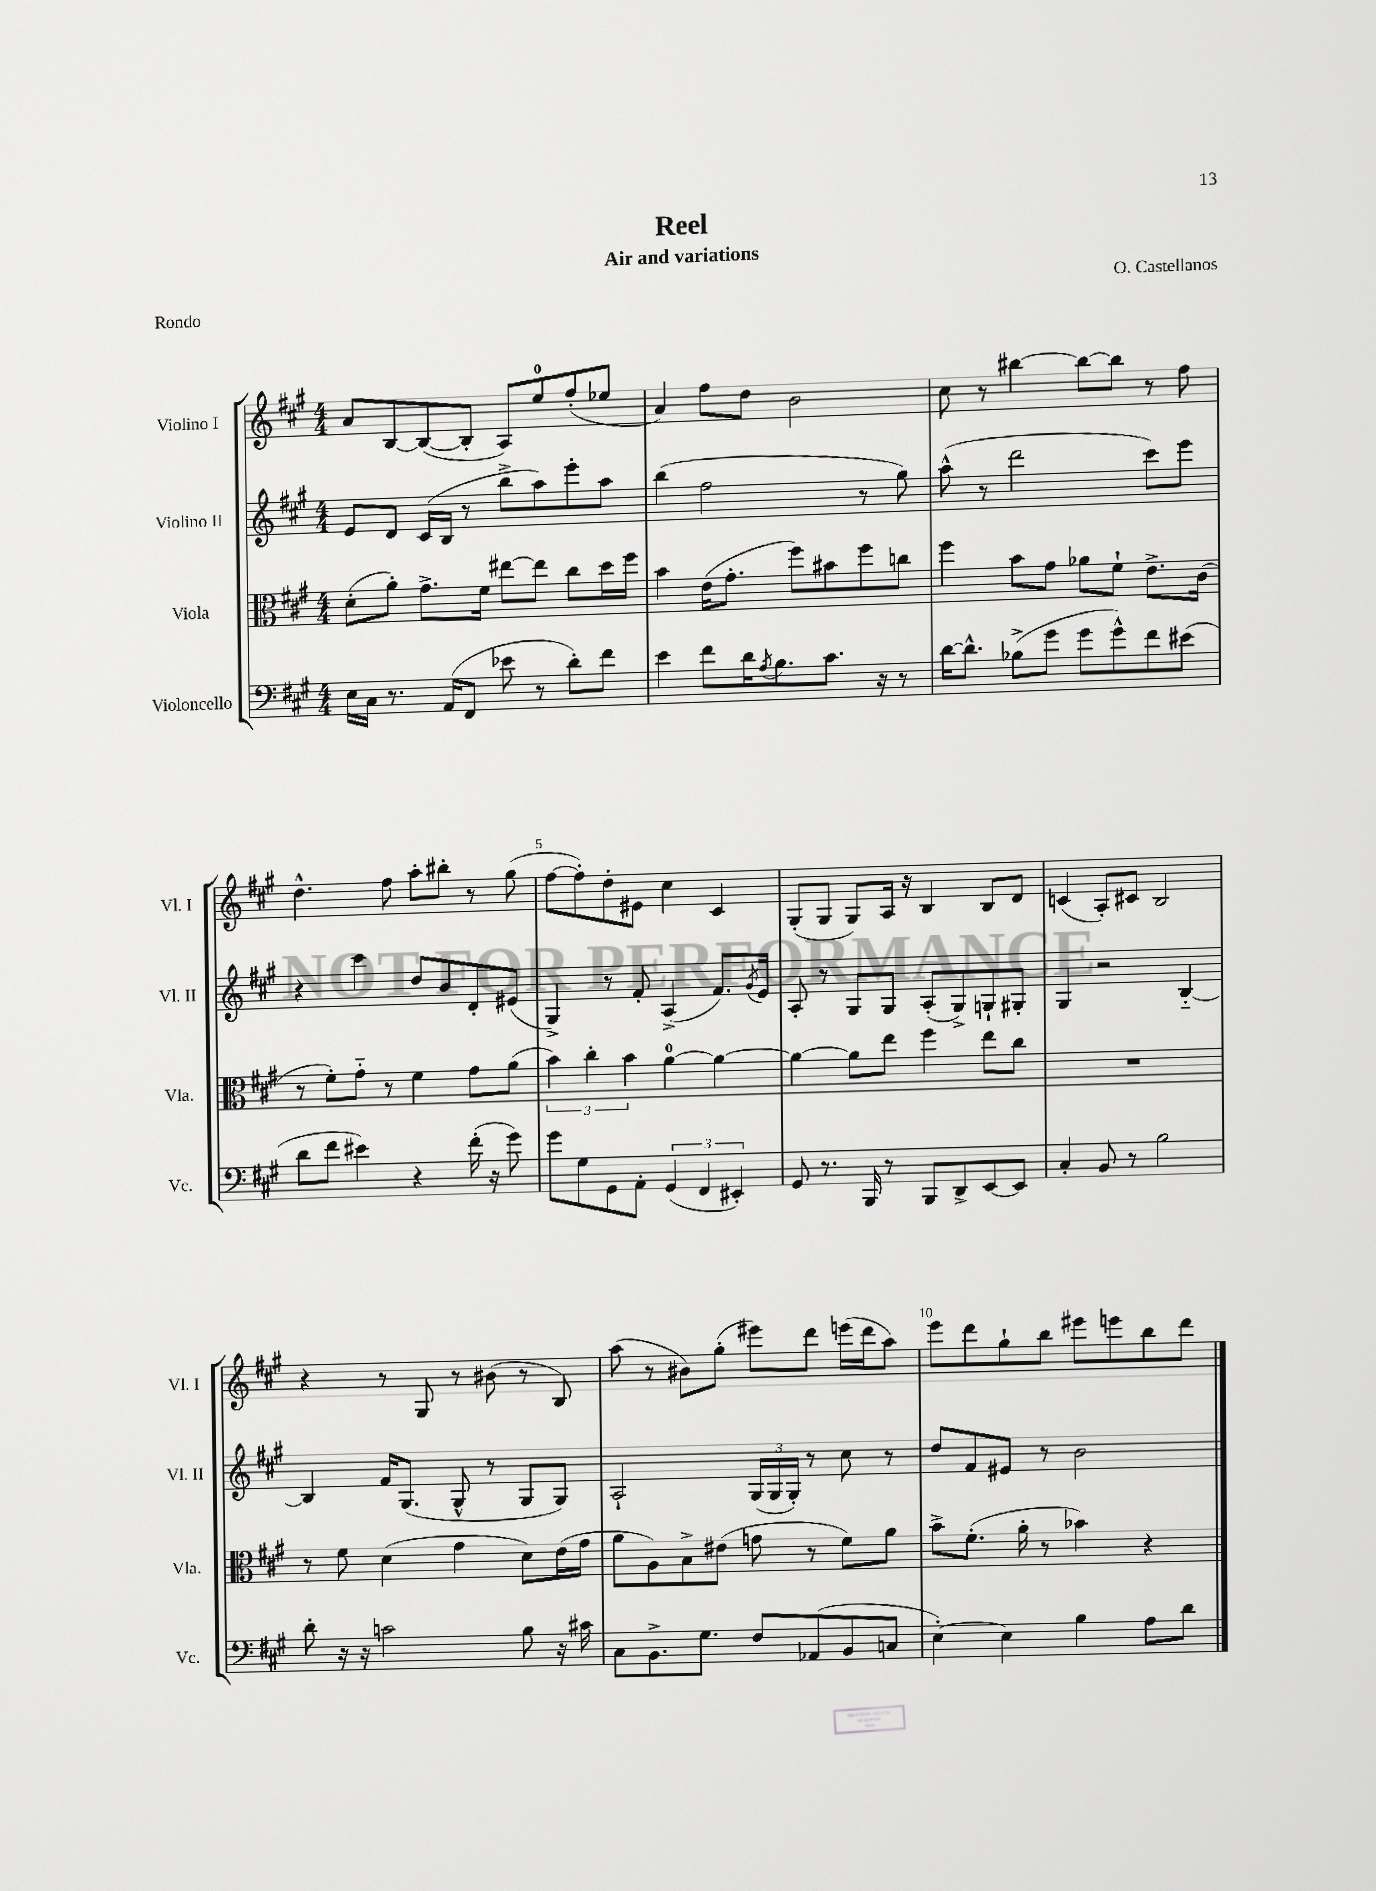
\header { title = "Reel" composer = "O. Castellanos" subtitle = "Air and variations" piece = "Rondo" }
<<
\new StaffGroup <<
\new Staff = "s0" \with { instrumentName = "Violino I" shortInstrumentName = "Vl. I" } {
    \clef treble \key a \major \numericTimeSignature \time 4/4
    a'8 b8~ b8~( b8-. a8) e''8-0 fis''8-.( ees''8 |
    a'4) fis''8 d''8 b'2 |
    cis''8 r8 bis''4~ bis''8~ bis''8 r8 fis''8 |
    d''4.-^ fis''8 a''8-. bis''8-. r8 gis''8( |
    fis''8~ fis''8-.) d''8-. eis'8 cis''4 cis'4 |
    gis8-.( gis8 gis8) a16 r16 b4 b8 d'8 |
    c'4( a8-.) cis'8 b2 |
    r4 r8 gis8 r8 bis'8( r8 b8) |
    a''8( r8 bis'8) gis''8-.( eis'''8) d'''8 e'''16( d'''16 a''8) |
    e'''8 d'''8 gis''8-! b''8 eis'''8 e'''8 b''8 d'''8 \bar "|." |
}
\new Staff = "s1" \with { instrumentName = "Violino II" shortInstrumentName = "Vl. II" } {
    \clef treble \key a \major \numericTimeSignature \time 4/4
    e'8 d'8 cis'16( b16 r8 b''8-> a''8) e'''8-. a''8 |
    b''4( fis''2 r8 gis''8) |
    a''8-^( r8 d'''2 cis'''8) e'''8 |
    r4 cis'''4 d''8 b'8 d'8-. eis'8( |
    gis4->) r8 fis'8-. a4->( fis'8.) \acciaccatura { gis'8 } e'16 |
    a8-. r8 gis8 gis8 a8-.( gis8->) g8-! gis8-. |
    gis4 r2 b4~-_ |
    b4 fis'16 gis8.( gis8-^ r8 gis8 gis8) |
    a2-! \tuplet 3/2 { gis16( gis16 gis16-.) } r8 cis''8 r8 |
    d''8 fis'8 eis'8 r8 b'2 \bar "|." |
}
\new Staff = "s2" \with { instrumentName = "Viola" shortInstrumentName = "Vla." } {
    \clef alto \key a \major \numericTimeSignature \time 4/4
    d'8-.( a'8-.) gis'8.-> fis'16 eis''8~ eis''8 cis''8 d''16 fis''16 |
    b'4 e'16( gis'8.-. fis''8) bis'8 fis''8 c''8 |
    fis''4 b'8 gis'8 aes'8 fis'8-! e'8.-> cis'16( |
    r8 fis'8-.) gis'8-_ r8 fis'4 gis'8 a'8( |
    \tuplet 3/2 { b'4) cis''4-. b'4 } a'4-0~ a'4~ |
    a'4~ a'8 e''8 fis''4 e''8 cis''8 |
    R1 |
    r8 fis'8 d'4( gis'4 d'8) e'16( gis'16 |
    a'8 a8) b8-> eis'8( g'8 r8 fis'8) a'8 |
    b'8-> fis'8.-.( a'16-. r8 bes'4) r4 \bar "|." |
}
\new Staff = "s3" \with { instrumentName = "Violoncello" shortInstrumentName = "Vc." } {
    \clef bass \key a \major \numericTimeSignature \time 4/4
    e16 cis16 r8. a,16( fis,8 ees'8 r8 d'8-.) fis'8 |
    e'4 fis'8 d'16 \acciaccatura { a8 } b8. cis'8. r16 r8 |
    d'16~ d'8.-^ bes8->( gis'8 gis'8 gis'8-^) fis'8 eis'8( |
    d'8 fis'8 eis'4) r4 fis'16-.( r16 gis'8) |
    gis'8 gis8 gis,8 a,8-. \tuplet 3/2 { gis,4( fis,4 eis,4-.) } |
    gis,8 r8. b,,16 r8 b,,8 d,8-> e,8~ e,8 |
    cis4-. b,8 r8 b2 |
    d'8-. r16 r16 c'2 b8 r16 cis'16 |
    cis8 b,8.-> gis8. fis8 aes,8( b,8 c8 |
    e4~-.) e4 b4 a8 d'8 \bar "|." |
}
>>
>>
\layout { \context { \Score \override BarNumber.break-visibility = ##(#f #t #t) barNumberVisibility = #(every-nth-bar-number-visible 5) } }
